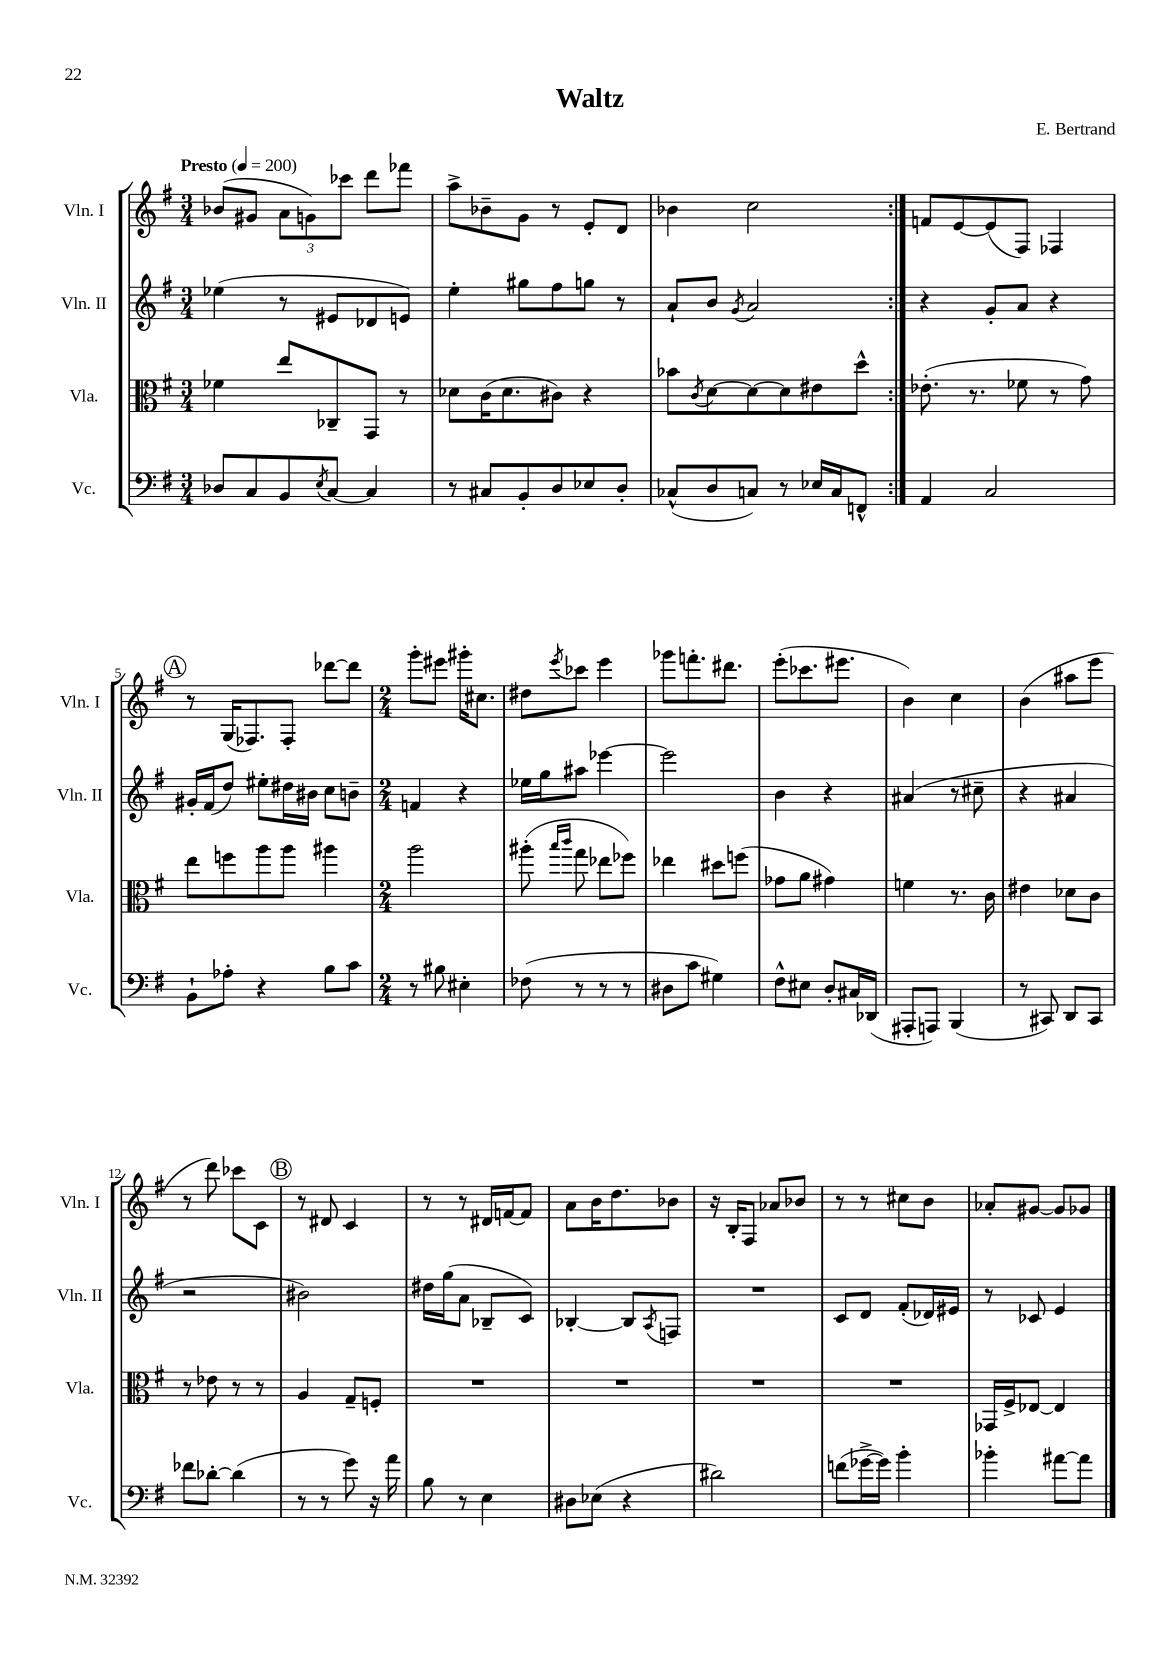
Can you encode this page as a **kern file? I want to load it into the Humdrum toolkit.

**kern	**kern	**kern	**kern
*staff4	*staff3	*staff2	*staff1
*clefF4	*clefC3	*clefG2	*clefG2
*k[f#]	*k[f#]	*k[f#]	*k[f#]
*M3/4	*M3/4	*M3/4	*M3/4
*MM200	*MM200	*MM200	*MM200
8D-	4f-	(4ee-	(8b-
8C	.	.	8g#
8BB	8ee	8r	12a
.	.	.	12g)
8qE	.	.	.
[8C	8C-~	8e#	.
.	.	.	12ccc-
4C]	8GG	8d-	8ddd
.	8r	8e)	8fff-
=	=	=	=
8r	8d-	4ee'	8aa^
8C#	(16c	.	8b-~
.	8.d-	.	.
8BB'	.	8gg#	8g
8D	8c#)	8ff#	8r
8E-	4r	8gg	8e'
8D'	.	8r	8d
=	=	=	=
(8C-^^	8b-	8a`	4b-
.	8qc	.	.
8D	[8d	8b	.
.	.	8qg	.
8C)	8d_	2a	2cc
8r	8d]	.	.
16E-	8e#	.	.
16C	.	.	.
8FF^^	8dd^^	.	.
=:|!	=:|!	=:|!	=:|!
4AA	(8.e-'	4r	8f
.	.	.	[8e
.	8.r	.	.
2C	.	8g'	(8e]
.	8f-	8a	8F#)
.	8r	4r	4F-
.	8g)	.	.
=	=	=	=
8BB`	8ee	16g#'	8r
.	.	(16f#	.
8A-'	8ff	8dd)	(16G
.	.	.	8.F-)
4r	8aa	8ee#'	.
.	8aa	16dd#	8F-'
.	.	16b#	.
8B	4aa#	8cc	[8ddd-
8c	.	8b~	8ddd-]
=	=	=	=
*M2/4	*M2/4	*M2/4	*M2/4
8r	2aa	4f	8ggg'
8B#	.	.	8eee#
4E#'	.	4r	16ggg#'
.	.	.	8.cc#
=	=	=	=
(8F-	(8aa#'	16ee-	8dd#
.	.	16gg	.
.	16qqbb	.	.
.	16qqccc	.	8qeee
8r	8gg	8aa#	8ccc-
8r	8ee-	[4eee-	4eee
8r	8ff-)	.	.
=	=	=	=
8D#	4ee-	2eee-]	8ggg-
8c	.	.	8.fff'
4G#)	8dd#	.	.
.	.	.	8.ddd#
.	(8ff	.	.
=	=	=	=
8F#^^	8g-	4b	(8eee'
8E#	8a	.	8.ccc-
8D'	4g#)	4r	.
.	.	.	8.eee#
16C#	.	.	.
(16DD-	.	.	.
=	=	=	=
8AAA#'	4f	(4a#	4b)
8AAA)	.	.	.
(4BBB	8.r	8r	4cc
.	.	8cc#~	.
.	16c	.	.
=	=	=	=
8r	4e#	4r	(4b
8CC#)	.	.	.
8DD	8d-	4a#	8aa#
8CC#	8c	.	8eee
=	=	=	=
8f-	8r	2r	8r
[8d-'	8e-	.	8ddd)
(4d-]	8r	.	8ccc-
.	8r	.	8c
=	=	=	=
8r	4A	2b#)	8r
8r	.	.	8d#
8g)	8G~	.	4c
16r	8F'	.	.
16a	.	.	.
=	=	=	=
8B	2r	16dd#	8r
.	.	(16gg	.
8r	.	8a	8r
4E	.	8B-~	16d#
.	.	.	[16f
.	.	8c)	8f]
=	=	=	=
8D#	2r	[4B-'	8a
(8E-	.	.	16b
.	.	.	8.dd
4r	.	8B-]	.
.	.	8qA	.
.	.	8F	8b-
=	=	=	=
2d#)	2r	2r	16r
.	.	.	16B'
.	.	.	8F#
.	.	.	8a-
.	.	.	8b-
=	=	=	=
(8f	2r	8c	8r
[16g-^	.	8d	8r
16g-])	.	.	.
4b'	.	(8f#'	8cc#
.	.	16d-)	8b
.	.	16e#	.
=	=	=	=
4b-'	16GG-	8r	8a-'
.	16F#^	.	.
.	[8E-	8c-	[8g#
[8a#	4E-]	4e	8g#]
8a#]	.	.	8g-
==	==	==	==
*-	*-	*-	*-
